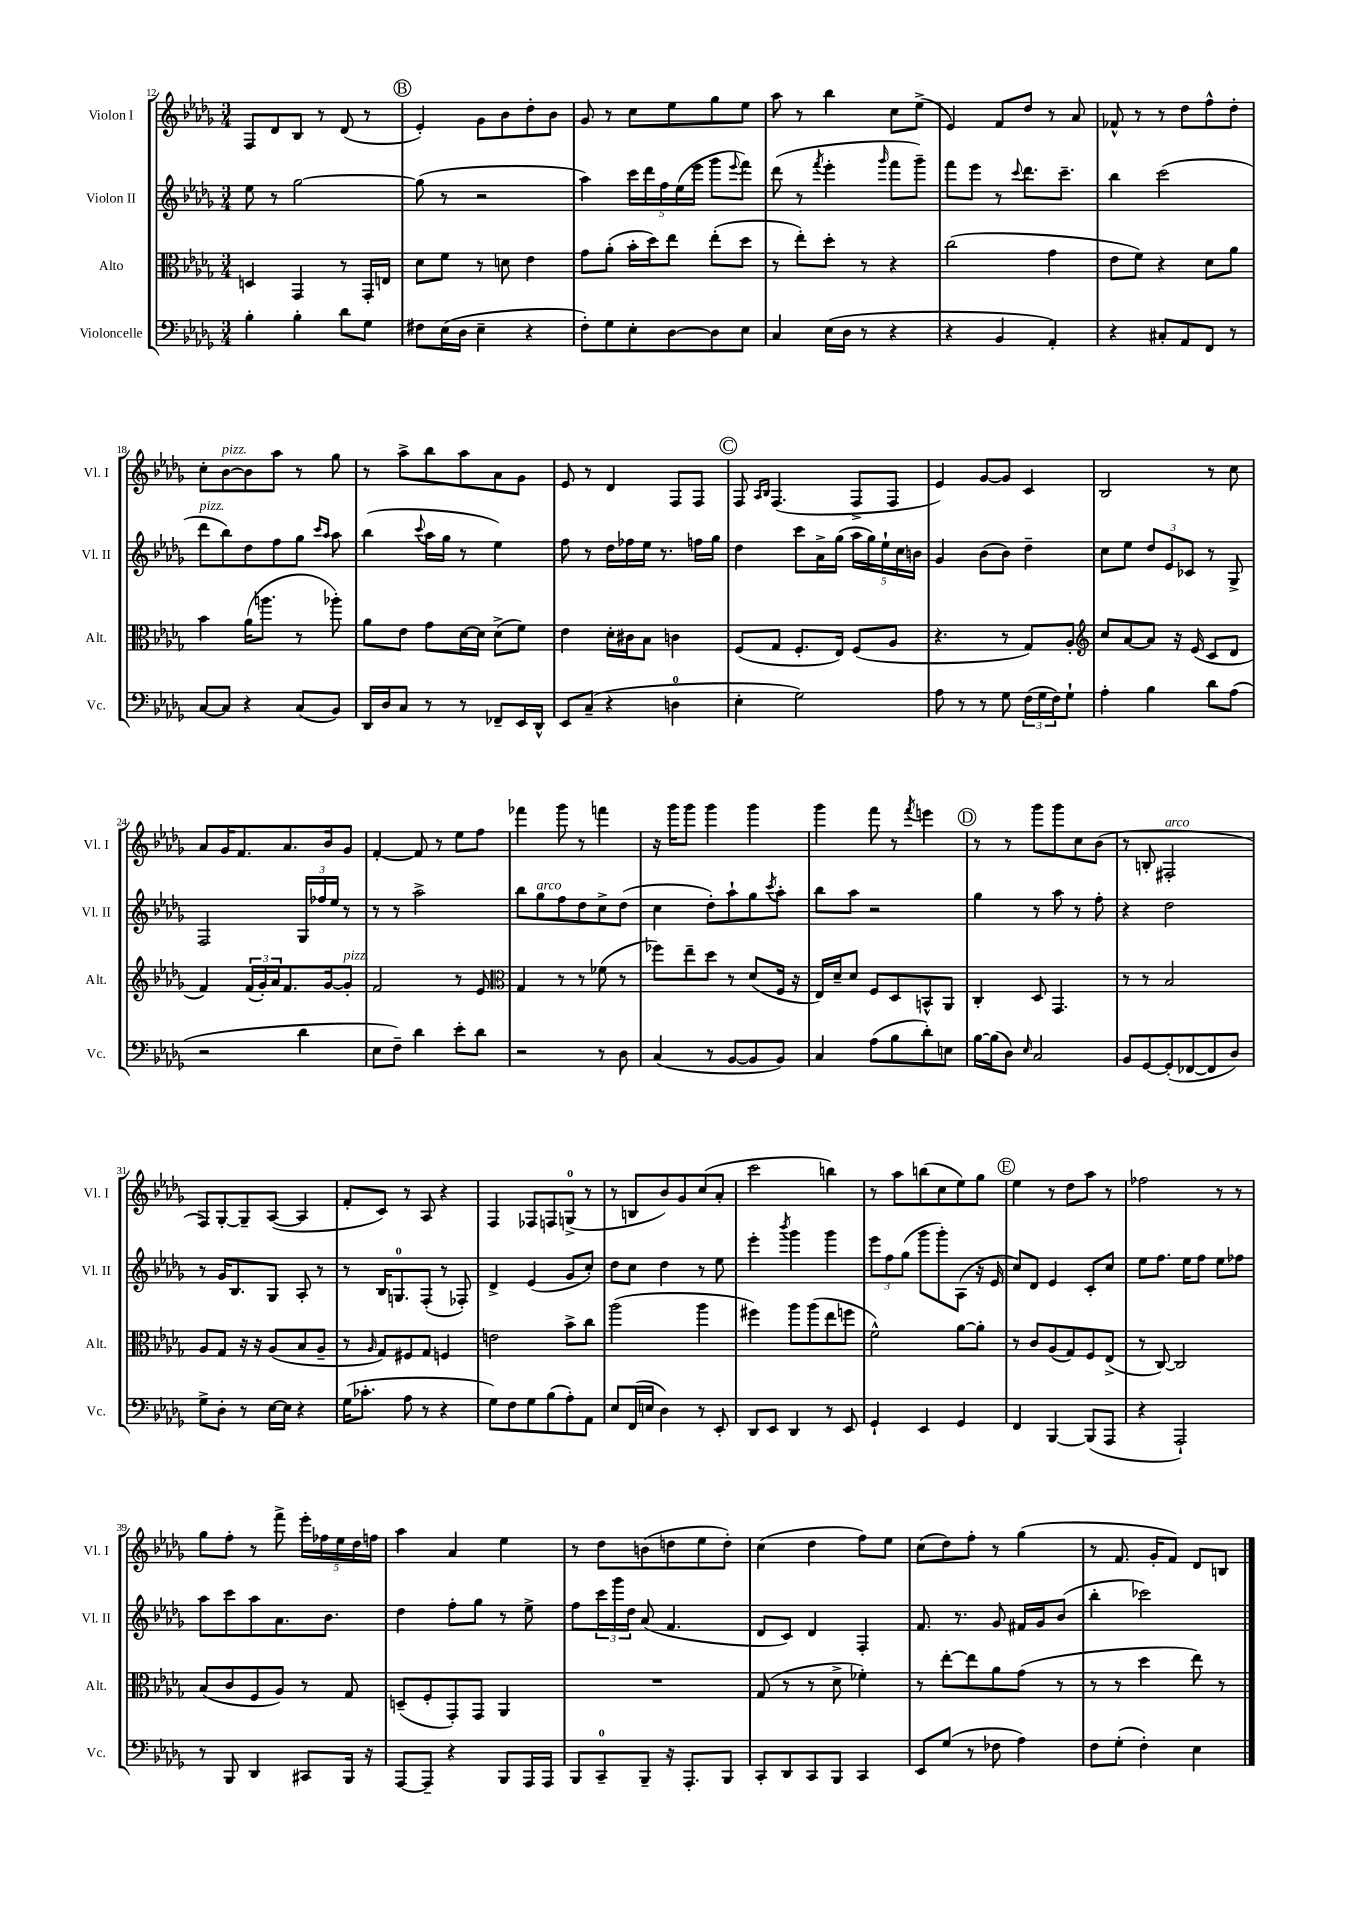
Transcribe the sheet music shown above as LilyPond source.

<<
\new StaffGroup <<
\new Staff = "s0" \with { instrumentName = "Violon I" shortInstrumentName = "Vl. I" } {
    \clef treble \key des \major \numericTimeSignature \time 3/4
    f8 des'8 bes8 r8 des'8( r8 |
    \mark \markup { \circle "B" } ees'4-.) ges'8 bes'8 des''8-. bes'8 |
    ges'8 r8 c''8 ees''8 ges''8 ees''8 |
    aes''8 r8 bes''4 c''8 ees''8->( |
    ees'4) f'8 des''8 r8 aes'8 |
    fes'8-^ r8 r8 des''8 f''8-^ des''8-. |
    c''8-. bes'8~^\markup { \italic "pizz." } bes'8 aes''8 r8 ges''8 |
    r8 aes''8-> bes''8 aes''8 aes'8 ges'8 |
    ees'8 r8 des'4 f8 f8 |
    \mark \markup { \circle "C" } f8 \grace { aes16 bes16 } f4.( f8-> f8 |
    ees'4) ges'8~ ges'8 c'4 |
    bes2 r8 c''8 |
    aes'8 ges'16 f'8. aes'8. bes'16 ges'8 |
    f'4~-. f'8 r8 ees''8 f''8 |
    fes'''4 ges'''8 r8 f'''4 |
    r16 ges'''16 ges'''8 ges'''4 ges'''4 |
    ges'''4 f'''8 r8 \acciaccatura { f'''8 } e'''4 |
    \mark \markup { \circle "D" } r8 r8 ges'''8 ges'''8 c''8 bes'8( |
    r8 b8-. fis2-.^\markup { \italic "arco" } |
    f8) ges8~-. ges8-- aes8~( aes4 |
    f'8-. c'8) r8 aes8 r4 |
    f4 fes8 f8 g8-0->( r8 |
    r8 b8 bes'8) ges'8 c''8( aes'8-. |
    c'''2 b''4) |
    r8 aes''8 b''8( c''8 ees''8) ges''8 |
    \mark \markup { \circle "E" } ees''4 r8 des''8 aes''8 r8 |
    fes''2 r8 r8 |
    ges''8 f''8-. r8 f'''8-> \tuplet 5/4 { ees'''16-. fes''16 ees''16 des''16 f''16 } |
    aes''4 aes'4 ees''4 |
    r8 des''8 b'8( d''8 ees''8 d''8-.) |
    c''4( des''4 f''8) ees''8 |
    c''8( des''8) f''8-. r8 ges''4( |
    r8 f'8. ges'16-. f'8) des'8 b8 \bar "|." |
}
\new Staff = "s1" \with { instrumentName = "Violon II" shortInstrumentName = "Vl. II" } {
    \clef treble \key des \major \numericTimeSignature \time 3/4
    ees''8 r8 ges''2~ |
    \mark \markup { \circle "B" } ges''8( r8 r2 |
    aes''4) \tuplet 5/4 { c'''16 des'''16 f''16 ees''16( ees'''16 } ges'''8 \appoggiatura { ees'''8 } f'''8) |
    des'''8( r8 \acciaccatura { f'''8 } ees'''4-. \grace { ges'''16 } f'''8 ges'''8--) |
    f'''8 ees'''8 r8 \appoggiatura { c'''8 } des'''8. c'''8.-- |
    bes''4 c'''2( |
    des'''8^\markup { \italic "pizz." } bes''8) des''8 f''8 ges''8 \grace { c'''16 aes''16 } aes''8 |
    bes''4( \appoggiatura { c'''8 } aes''16 ges''16 r8 ees''4) |
    f''8 r8 des''16 fes''16 ees''16 r8. f''16 ges''16 |
    \mark \markup { \circle "C" } des''4 c'''8 aes'16-> ges''16( \tuplet 5/4 { aes''16 ges''16) ees''16-! c''16 b'16 } |
    ges'4 bes'8( bes'8) des''4-- |
    c''8 ees''8 \tuplet 3/2 { des''8 ees'8 ces'8 } r8 ges8-> |
    f2 \tuplet 3/2 { ges16 fes''16 ees''16 } r8 |
    r8 r8 aes''2-> |
    bes''8 ges''8^\markup { \italic "arco" } f''8 des''8 c''8-> des''8( |
    c''4 des''8-.) aes''8-! ges''8 \acciaccatura { c'''8 } aes''8-. |
    bes''8 aes''8 r2 |
    \mark \markup { \circle "D" } ges''4 r8 aes''8 r8 f''8-. |
    r4 des''2 |
    r8 ges'16 bes8. ges8 aes8-. r8 |
    r8 bes16 g8.-0 f8-.( r8 fes8-.) |
    des'4-> ees'4( ges'8 c''8-.) |
    des''8 c''8 des''4 r8 ees''8 |
    ees'''4-. \acciaccatura { bes'''8 } ges'''4 ges'''4 |
    \tuplet 3/2 { ees'''8 f''8 ges''8( } ges'''8 ges'''8-.) aes8( r16 ees'16 |
    \mark \markup { \circle "E" } c''8) des'8 ees'4 c'8-. c''8 |
    ees''8 f''8. ees''16 f''8 ees''8 fes''8 |
    aes''8 c'''8 aes''8 aes'8. bes'8. |
    des''4 f''8-. ges''8 r8 ees''8-> |
    f''8 \tuplet 3/2 { c'''16 ges'''16 des''16 } aes'8( f'4. |
    des'8 c'8) des'4 f4-. |
    f'8. r8. ges'8 fis'16 ges'16 bes'8( |
    bes''4-. ces'''2) \bar "|." |
}
\new Staff = "s2" \with { instrumentName = "Alto" shortInstrumentName = "Alt." } {
    \clef alto \key des \major \numericTimeSignature \time 3/4
    d4 ges,4 r8 ges,16-. e16 |
    \mark \markup { \circle "B" } des'8 f'8 r8 d'8 ees'4 |
    ges'8 aes'8-.( bes'16-. des''16) ees''8 ees''8-.( des''8 |
    r8 ees''8-.) des''8-. r8 r4 |
    c''2( ges'4 |
    ees'8 f'8) r4 des'8 aes'8 |
    bes'4 aes'16( a''8. r8 aes''8-.) |
    aes'8 ees'8 ges'8 des'16~ des'16 des'8->( f'8) |
    ees'4 des'16-. cis'16 bes8 c'4 |
    \mark \markup { \circle "C" } f8( ges8 f8.-. ees16) f8( aes8 |
    r4. r8 ges8) aes8-. |
    \clef treble c''8 aes'8~ aes'8 r16 ees'16( c'8 des'8 |
    f'4) \tuplet 3/2 { f'16( ges'16-.) aes'16 } f'8. ges'16~ ges'8-.^\markup { \italic "pizz." } |
    f'2 r8 ees'8 |
    \clef alto ges4 r8 r8 fes'8( r8 |
    fes''8) ees''8-- des''8 r8 des'8( f16 r16 |
    ees16) des'16-- des'8 f8 des8 b,8-^ aes,8 |
    \mark \markup { \circle "D" } c4-. des8 ges,4. |
    r8 r8 bes2 |
    aes8 ges8 r16 r16 aes8( bes8 aes8-- |
    r8 \grace { aes16 } ges8) fis8 ges8 f4 |
    e'2 bes'8-> c''8 |
    aes''2( aes''4 |
    fis''4) aes''8 aes''8( ees''8 f''8 |
    f'2-^) aes'8~ aes'8-. |
    \mark \markup { \circle "E" } r8 c'8 aes8( ges8) f8 ees8->( |
    r8 c8~) c2 |
    bes8( c'8 f8 aes8) r8 ges8 |
    d8--( f8-. ges,8-.) ges,8 aes,4 |
    R2. |
    ges8( r8 r8 des'8-> fes'4-.) |
    r8 ees''8~-. ees''8 aes'8 ges'8( r8 |
    r8 r8 des''4 ees''8) r8 \bar "|." |
}
\new Staff = "s3" \with { instrumentName = "Violoncelle" shortInstrumentName = "Vc." } {
    \clef bass \key des \major \numericTimeSignature \time 3/4
    bes4-. bes4-. des'8 ges8 |
    \mark \markup { \circle "B" } fis8 ees16( des16 ees4-- r4 |
    f8-.) ges8 ees8-. des8~ des8 ees8 |
    c4 ees16( des16 r8 r4 |
    r4 bes,4 aes,4-.) |
    r4 cis8-. aes,8 f,8 r8 |
    c8~ c8 r4 c8( bes,8) |
    des,16 des16 c8 r8 r8 fes,8-- ees,16 des,16-^ |
    ees,8 c8--( r4 d4-0 |
    \mark \markup { \circle "C" } ees4-. ges2) |
    aes8 r8 r8 ges8 \tuplet 3/2 { f16( ges16 f16) } ges8-! |
    aes4-. bes4 des'8 aes8( |
    r2 des'4 |
    ees8 f8--) des'4 ees'8-. des'8 |
    r2 r8 des8 |
    c4( r8 bes,8~ bes,8 bes,8) |
    c4 aes8( bes8 des'8-.) e8 |
    \mark \markup { \circle "D" } bes16~ bes16( des8) \grace { ees16 } c2 |
    bes,8 ges,8~ ges,8-.( fes,8~ fes,8 des8) |
    ges8-> des8-. r8 ees16~ ees16 r4 |
    ges16( ces'8.-. aes8 r8 r4 |
    ges8) f8 ges8 bes8( aes8-.) aes,8 |
    ees8 f,16( e16 des4) r8 ees,8-. |
    des,8 ees,8 des,4 r8 ees,8 |
    ges,4-! ees,4 ges,4 |
    \mark \markup { \circle "E" } f,4 bes,,4~ bes,,8( aes,,8 |
    r4 aes,,2-!) |
    r8 bes,,8 des,4 cis,8 bes,,16 r16 |
    aes,,8~ aes,,8-- r4 bes,,8 aes,,16 aes,,16 |
    bes,,8 c,8-0-- bes,,8-- r16 aes,,8.-. bes,,8 |
    c,8-. des,8 c,8 bes,,8 c,4 |
    ees,8 ges8( r8 fes8 aes4) |
    f8 ges8-.( f4-.) ees4 \bar "|." |
}
>>
>>
\layout { \context { \Score currentBarNumber = #12 } }
